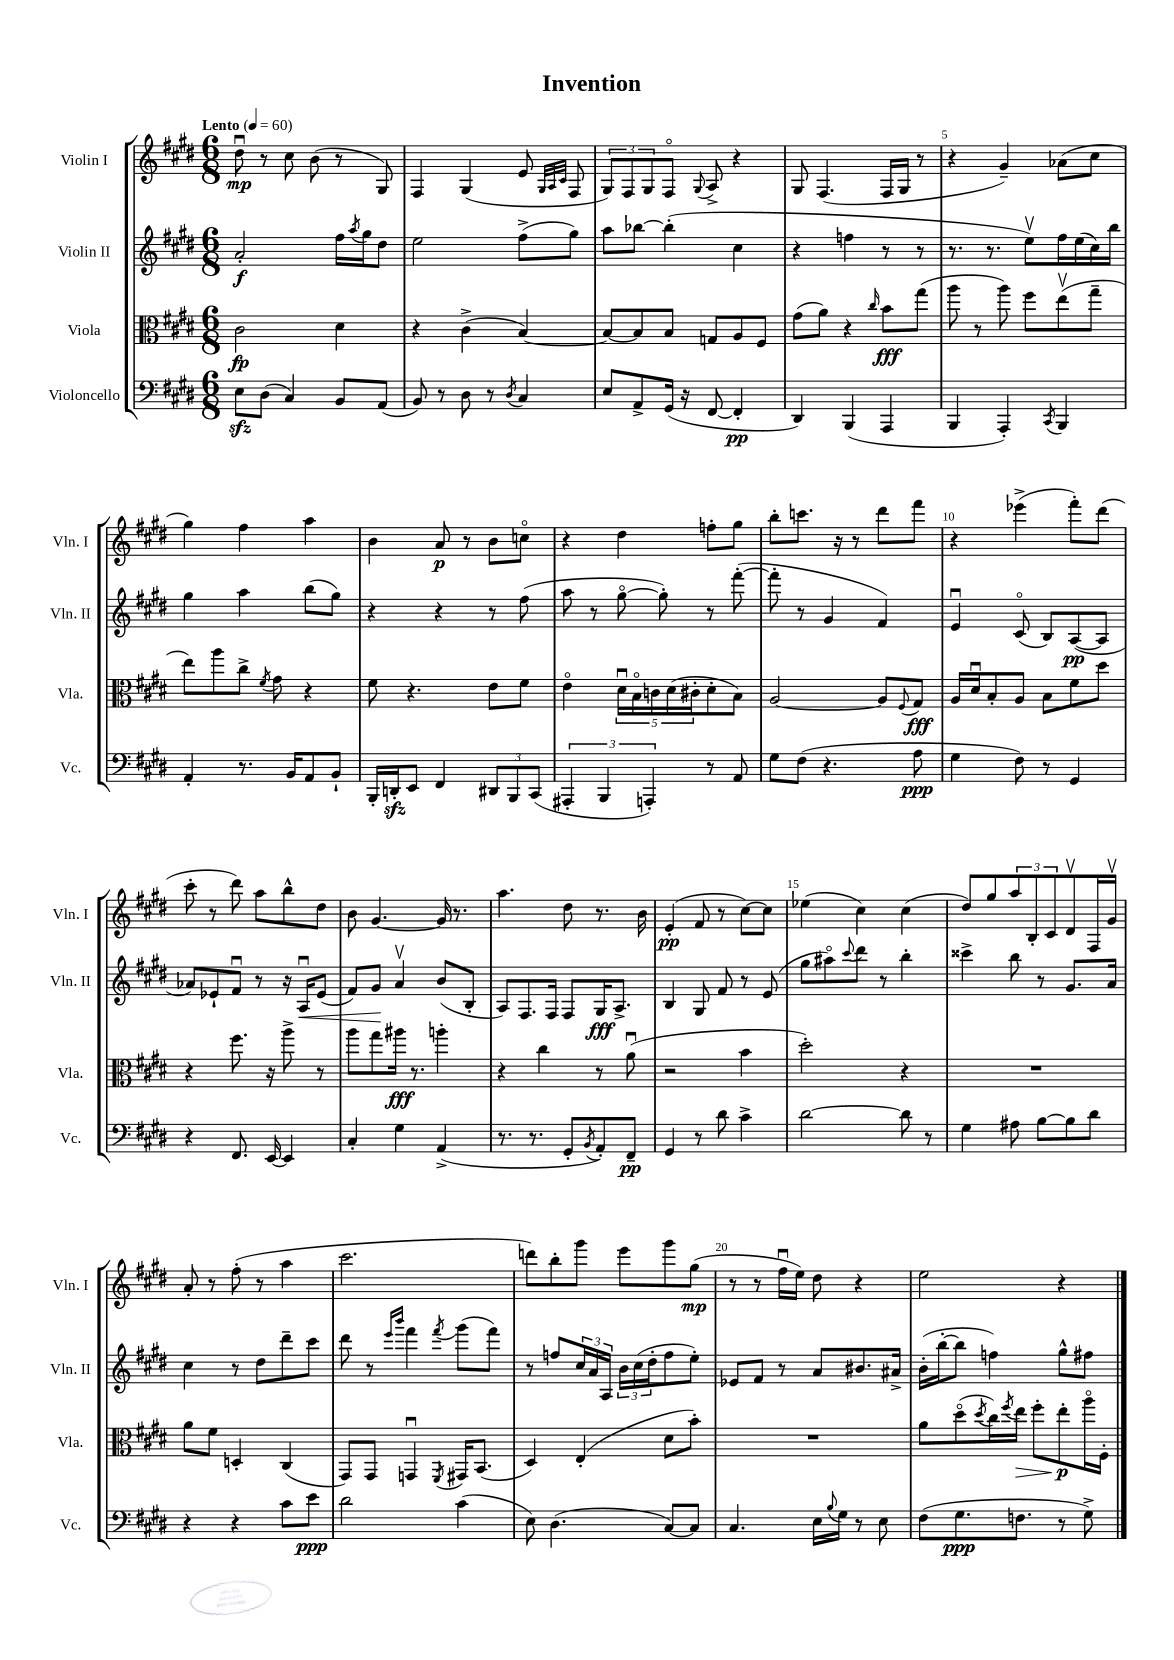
\header { title = "Invention" }
<<
\new StaffGroup <<
\new Staff = "s0" \with { instrumentName = "Violin I" shortInstrumentName = "Vln. I" } {
    \clef treble \key e \major \numericTimeSignature \time 6/8 \tempo "Lento" 4 = 60
    dis''8\downbow\mp r8 cis''8 b'8( r8 gis8) |
    fis4 gis4( e'8 \grace { gis32 a32 cis'32 } fis8 |
    \tuplet 3/2 { gis8) fis8 gis8 } fis8\flageolet \appoggiatura { gis8 } a8-> r4 |
    gis8 fis4.( fis16 gis16 r8 |
    r4 gis'4--) aes'8( cis''8 |
    gis''4) fis''4 a''4 |
    b'4 a'8\p r8 b'8 c''8\flageolet |
    r4 dis''4 f''8-. gis''8 |
    b''8-. c'''8. r16 r8 dis'''8 fis'''8 |
    r4 ees'''4->( fis'''8-.) dis'''8( |
    cis'''8-. r8 dis'''8) a''8 b''8-^ dis''8 |
    b'8 gis'4.~ gis'16 r8. |
    a''4. dis''8 r8. b'16 |
    e'4-.\pp( fis'8 r8 cis''8~) cis''8 |
    ees''4( cis''4) cis''4( |
    dis''8) gis''8 \tuplet 3/2 { a''8 b8-. cis'8 } dis'8\upbow fis16 gis'16\upbow |
    a'8-. r8 fis''8-.( r8 a''4 |
    cis'''2. |
    d'''8) b''8-. gis'''8 e'''8 gis'''8 gis''8\mp( |
    r8 r8 fis''16\downbow e''16) dis''8 r4 |
    e''2 r4 \bar "|." |
}
\new Staff = "s1" \with { instrumentName = "Violin II" shortInstrumentName = "Vln. II" } {
    \clef treble \key e \major \numericTimeSignature \time 6/8
    a'2-.\f fis''16 \acciaccatura { a''8 } gis''16 dis''8 |
    e''2 fis''8->( gis''8) |
    a''8 bes''8~ bes''4-.( cis''4 |
    r4 f''4 r8 r8 |
    r8. r8. e''8\upbow) fis''16 e''16( cis''16) b''16 |
    gis''4 a''4 b''8( gis''8) |
    r4 r4 r8 fis''8( |
    a''8 r8 gis''8~\flageolet gis''8-.) r8 fis'''8~-.( |
    fis'''8-. r8 gis'4 fis'4) |
    e'4\downbow cis'8\flageolet( b8) a8~\pp( a8 |
    aes'8) ees'8-! fis'8\downbow r8 r16 a16\downbow\< ees'8( |
    fis'8) gis'8\! a'4\upbow b'8( b8-. |
    a8) fis8. fis16 fis8 gis16\fff a8.-> |
    b4 gis8 fis'8 r8 e'8( |
    gis''8 ais''8\flageolet) \appoggiatura { cis'''8 } dis'''8 r8 b''4-. |
    cisis'''4-> b''8 r8 gis'8. a'16 |
    cis''4 r8 dis''8 dis'''8-- cis'''8 |
    dis'''8 r8 \grace { e'''16 b'''16 } fis'''4 \acciaccatura { fis'''8 } gis'''8( fis'''8) |
    r8 f''8 \tuplet 3/2 { cis''16 a'16 a16 } \tuplet 3/2 { b'16 cis''16( dis''16-. } f''8 e''8-.) |
    ees'8 fis'8 r8 a'8 bis'8. ais'16-> |
    b'16-.( b''16~-. b''8 f''4) gis''8-^ fis''8 \bar "|." |
}
\new Staff = "s2" \with { instrumentName = "Viola" shortInstrumentName = "Vla." } {
    \clef alto \key e \major \numericTimeSignature \time 6/8
    cis'2\fp dis'4 |
    r4 cis'4->( b4~) |
    b8~ b8 b8 g8 a8 fis8 |
    gis'8( a'8) r4 \grace { cis''16 } b'8\fff gis''8( |
    a''8 r8 a''8) fis''8 e''8\upbow( gis''8-- |
    e''8) a''8 cis''8-> \acciaccatura { fis'8 } gis'8 r4 |
    fis'8 r4. e'8 fis'8 |
    e'4\flageolet \tuplet 5/4 { dis'16\downbow b16\flageolet c'16 dis'16( cis'16-. } dis'8-. b8) |
    a2~ a8 \appoggiatura { fis8 } gis8\fff |
    a16 dis'16\downbow b8-. a8 b8 fis'8 dis''8 |
    r4 fis''8. r16 a''8-> r8 |
    a''8 gis''8 ais''16\fff r8. a''4-. |
    r4 cis''4 r8 a'8\downbow( |
    r2 b'4 |
    dis''2-.) r4 |
    R2. |
    a'8 fis'8 d4-. cis4( |
    gis,8) gis,8 g,4\downbow \acciaccatura { fis,8 } gis,16 b,8.( |
    dis4) e4-.( dis'8 b'8-.) |
    R2. |
    a'8 dis''8\flageolet( \acciaccatura { dis''8 } cis''16) \acciaccatura { fis''8 } e''16\> fis''8-. e''8-.\p\! a''16\flageolet fis16-. \bar "|." |
}
\new Staff = "s3" \with { instrumentName = "Violoncello" shortInstrumentName = "Vc." } {
    \clef bass \key e \major \numericTimeSignature \time 6/8
    e8\sfz dis8( cis4) b,8 a,8( |
    b,8) r8 dis8 r8 \acciaccatura { dis8 } cis4 |
    e8 a,8-> gis,16( r16 fis,8~ fis,4-.\pp |
    dis,4) b,,4( a,,4 |
    b,,4 a,,4-.) \acciaccatura { cis,8 } b,,4 |
    a,4-. r8. b,16 a,8 b,8-! |
    b,,16-. d,16-.\sfz e,8 fis,4 \tuplet 3/2 { dis,8 b,,8 cis,8( } |
    \tuplet 3/2 { ais,,4-. b,,4 a,,4-.) } r8 a,8 |
    gis8 fis8( r4. a8\ppp |
    gis4 fis8) r8 gis,4 |
    r4 fis,8. e,16~ e,4 |
    cis4-. gis4 a,4->( |
    r8. r8. gis,8-. \acciaccatura { b,8 } a,8-.) fis,8--\pp |
    gis,4 r8 dis'8 cis'4-> |
    dis'2~ dis'8 r8 |
    gis4 ais8 b8~ b8 dis'8 |
    r4 r4 cis'8 e'8\ppp |
    dis'2 cis'4( |
    e8) dis4.( cis8~) cis8 |
    cis4. e16 \appoggiatura { b8 } gis16 r8 e8 |
    fis8( gis8.\ppp f8. r8 gis8->) \bar "|." |
}
>>
>>
\layout { \context { \Score \override BarNumber.break-visibility = ##(#f #t #t) barNumberVisibility = #(every-nth-bar-number-visible 5) } }
